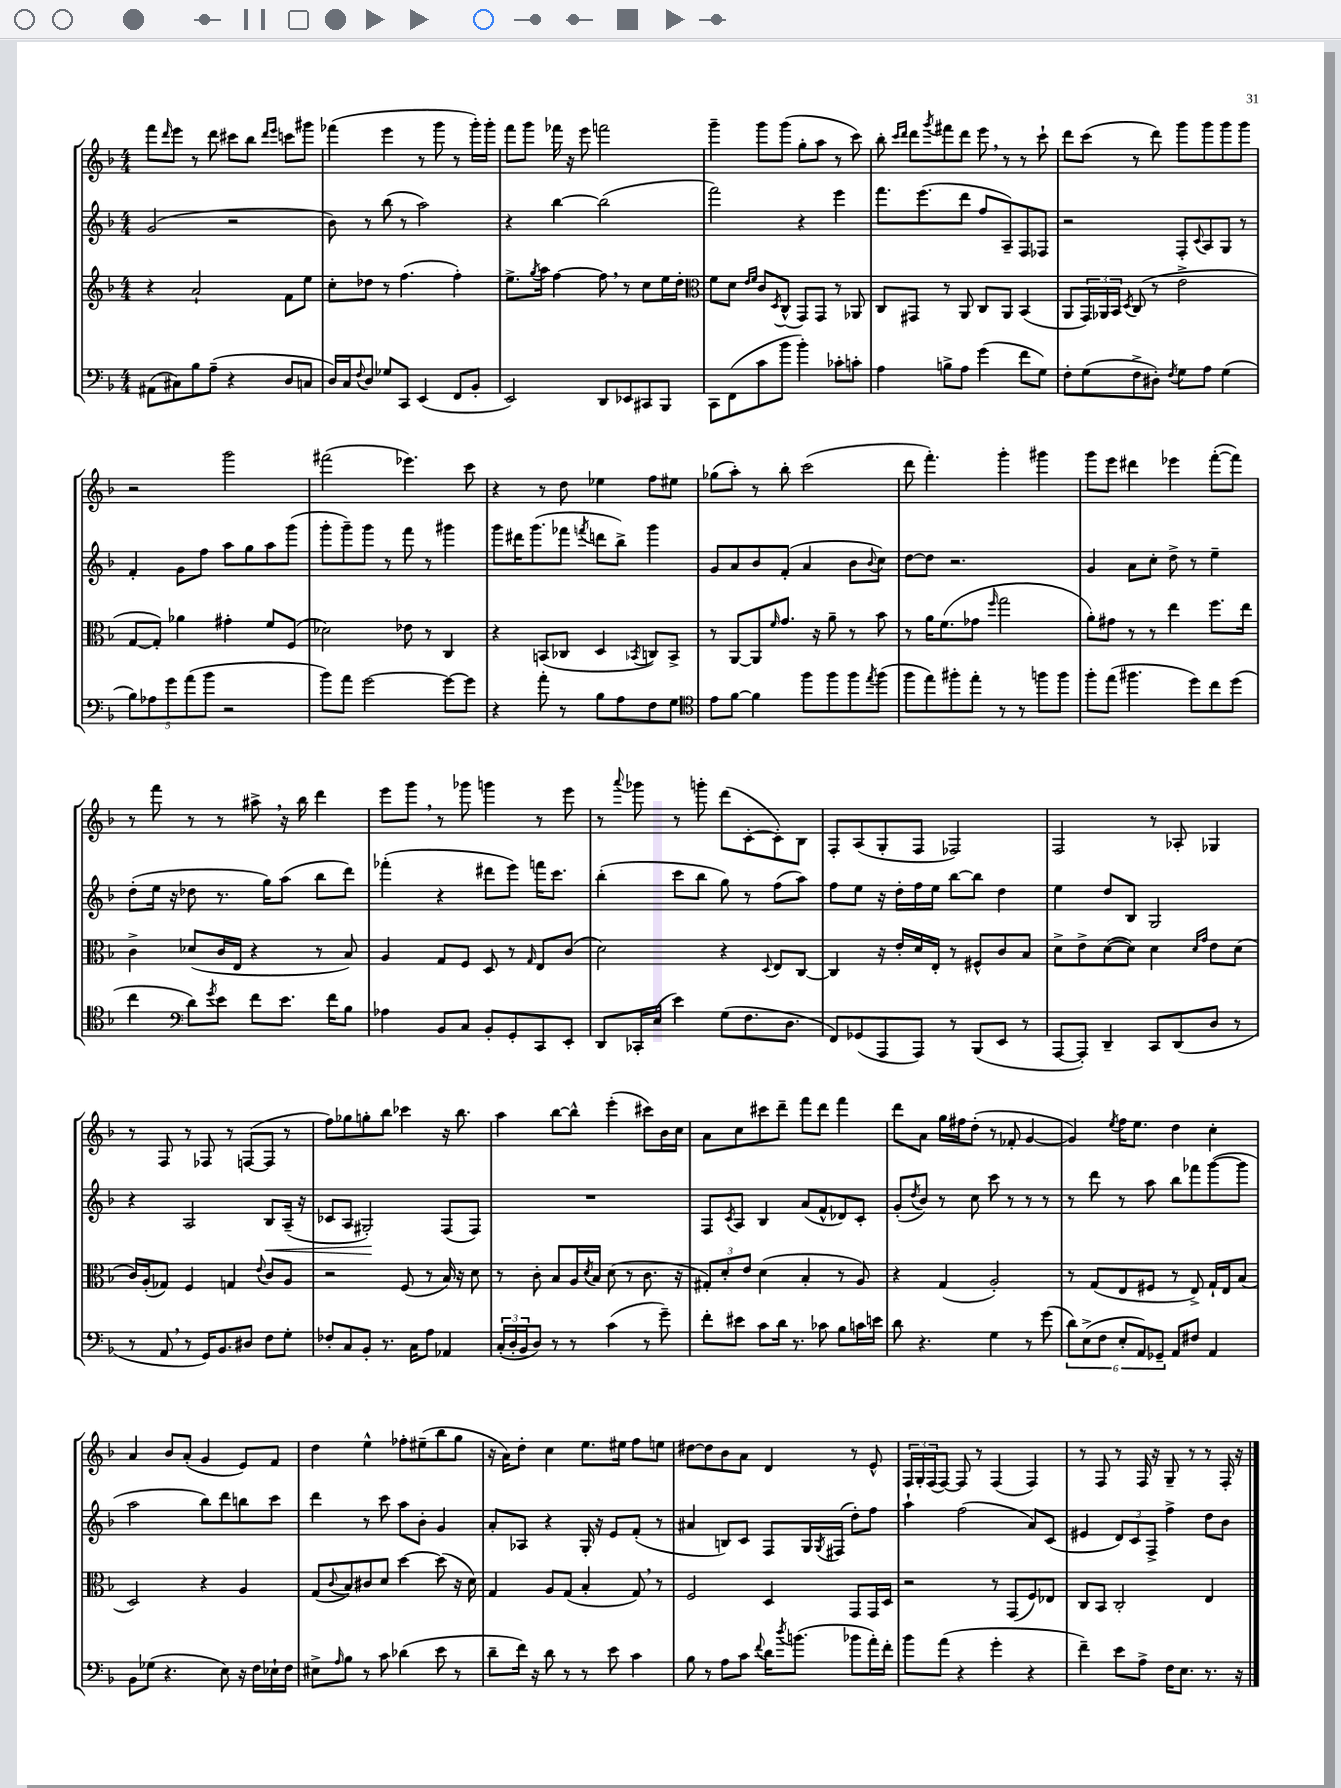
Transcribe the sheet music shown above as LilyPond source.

<<
\new StaffGroup <<
\new Staff = "s0" {
    \clef treble \key f \major \numericTimeSignature \time 4/4
    f'''8 \grace { d'''16 } e'''8 r8 d'''8 cis'''8 bes''8 \grace { d'''16 e'''16 } c'''8 gis'''8 |
    fes'''4( e'''4 r8 g'''8 r8 g'''16-.) g'''16-. |
    f'''8 g'''8 fes'''16 r16 e'''8 f'''2 |
    g'''4-- g'''8 g'''8( g''8-. a''8 r8 c'''8) |
    bes''8-. \grace { c'''16 d'''16 } d'''8 \acciaccatura { g'''8 } fis'''8 d'''8 e'''8 \breathe r8 r8 c'''8-! |
    d'''8 c'''8( r8 d'''8) g'''8 g'''8 g'''8 g'''8 |
    r2 g'''2 |
    fis'''2( ees'''4.) c'''8 |
    r4 r8 d''8 ees''4 f''8 eis''8 |
    ges''8( a''8-.) r8 bes''8-. c'''2( |
    d'''8 f'''4.-.) g'''4-. gis'''4 |
    g'''8 e'''8 dis'''4 ees'''4 f'''8~-.( f'''8) |
    r8 f'''8 r8 r8 ais''8-> \breathe r16 bes''16 d'''4 |
    e'''8 g'''8 \breathe r8 ges'''8 g'''4 r8 e'''8 |
    r8 \appoggiatura { a'''8 } ges'''8 r8 g'''8-. d'''8( c'8~-. c'8-.) bes8 |
    f8-. a8( g8-. f8 fes2) |
    f2 r8 aes8-. ges4 |
    r8 f8 r8 fes8 r8 f8~( f8 r8 |
    f''8) ges''8 g''8-. bes''8 ces'''4 r16 bes''8. |
    a''4 bes''8~ bes''8-^ e'''4-.( cis'''8) bes'16 c''16 |
    a'8 c''8 cis'''8 d'''8-- f'''8 d'''8 f'''4 |
    d'''8 a'8 g''16 fis''16 d''8-.( r8 fes'8-. g'4~ |
    g'4) \acciaccatura { e''8 } f''16 e''8. d''4 c''4-. |
    a'4 bes'8 a'8-.( g'4 e'8) f'8 |
    d''4 e''4-^ fes''8-. eis''8--( bes''8 g''8 |
    r16 a'16) d''8-. c''4 e''8. eis''16 f''8 e''8 |
    dis''8~ dis''8 bes'8 a'8 d'4 r8 e'8-^ |
    \tuplet 3/2 { f16 g16-. f16( } f8~) f8 r8 f4( f4) |
    r8 f8 r8 f16 r16 g8-- r8 r8 f16-. r16 \bar "|." |
}
\new Staff = "s1" {
    \clef treble \key f \major \numericTimeSignature \time 4/4
    g'2( r2 |
    bes'8) r8 bes''8( r8 a''2) |
    r4 bes''4~ bes''2( |
    f'''2) r4 e'''4 |
    f'''8. e'''8.( d'''8 f''8 a8--) f8 fes8 |
    r2 f8-. \appoggiatura { c'8 } a8 g8 r8 |
    f'4-. g'8 f''8 a''8 g''8 a''8 g'''8( |
    g'''8-. g'''8--) g'''8 r8 f'''8 r8 gis'''4 |
    g'''8 dis'''16 g'''8.( fes'''8 \acciaccatura { f'''8 } d'''8 bes''8->) g'''4 |
    g'8 a'8 bes'8 f'8-.( a'4 bes'8 \appoggiatura { bes'8 } c''8) |
    d''8~ d''8 r2. |
    g'4 a'8 c''8-. d''8-> r8 e''4-- |
    d''8-.( e''16 r16 des''8 r8. g''16) a''8( bes''8 d'''8) |
    fes'''4-.( r4 dis'''8 e'''8) f'''16 c'''8. |
    bes''4-.( c'''8 bes''8 g''8) r8 f''8( a''8) |
    f''8 e''8 r16 d''16-. f''16 e''16 bes''8~ bes''8 d''4 |
    e''4 d''8 bes8 g2 |
    r4 a2 bes8\< a16--( r16 |
    ces'8 a8 gis2-.\!) f8( f8) |
    R1 |
    f8 \acciaccatura { c'8 } a8 bes4 a'8( f'8-^ des'8) c'8-. |
    g'8-.( \acciaccatura { d''8 } bes'8) r8 c''8 c'''8 r8 r8 r8 |
    r8 d'''8 r8 a''8 bes''8 fes'''8 g'''8~( g'''8 |
    a''2 bes''8) d'''8 b''8 c'''8 |
    d'''4 r8 c'''8 a''8 bes'8-. g'4 |
    a'8-. aes8 r4 g16-. r16 e'8 f'8-.( r8 |
    ais'4 b8) c'8 f8 g16 \acciaccatura { g8 } fis16( d''8-.) f''8 |
    a''4-! f''2( a'8) c'8( |
    eis'4 \tuplet 3/2 { d'8) c'8 f8-> } f''4-> d''8 bes'8 \bar "|." |
}
\new Staff = "s2" {
    \clef treble \key f \major \numericTimeSignature \time 4/4
    r4 a'2-! f'8 e''8 |
    c''8-. des''8 r8 f''4.( f''4-.) |
    e''8.-> \acciaccatura { g''8 } a''16 f''4~ f''8 \breathe r8 c''8 e''16 d''16-. |
    \clef alto f'8 d'8 \grace { e'16 f'16 } c'8 \acciaccatura { d8 } c8-^( g,8) g,8 r8 aes,8 |
    c8 gis,8 r8 a,8 c8 a,8 bes,4( |
    a,8 \tuplet 3/2 { g,16) aes,16 bes,16 } \acciaccatura { d8 } c8( r8 e'2-> |
    g8~ g8-.) aes'4 gis'4-. f'8 f8( |
    des'2) ees'8 r8 c4 |
    r4 b,8( ces8 d4 \acciaccatura { bes,8 } c8) bes,8-> |
    r8 a,8~ a,8 \grace { f'16 } g'8. r16 a'8-- r8 bes'8 |
    r8 a'16 f'8.( ges'8 \grace { f''16 } g''2 |
    a'8-.) gis'8 r8 r8 e''4 f''8. e''16 |
    c'4-> des'8( c'16 e16 r4 r8 bes8) |
    a4 g8 f8 d8 r8 \grace { g16 } e8 c'8( |
    d'2) r4 \appoggiatura { d8 } e8 c8~ |
    c4 r16 e'16-. d'16 e16-. r8 fis8-^ c'8 bes8 |
    d'8-> e'8-> d'8~( d'8) d'4 \grace { d'16 g'16 } e'8 d'8( |
    c'16) a16-.( ges8) f4 g4 \appoggiatura { e'8 } c'8 a8 |
    r2 f8( r8 bes16) r16 d'8 |
    r8 c'8-. bes8 a16 \acciaccatura { d'8 } bes16 d'8( r8 c'8. r16 |
    \tuplet 3/2 { gis8-.) d'8-. e'8 } d'4( bes4-. r8 a8) |
    r4 g4( a2-.) |
    r8 g8( e8 fis8 r8 e8->) g16-! e16 bes8( |
    d2) r4 a4 |
    g8( \appoggiatura { c'8 } bes8) cis'8 d'8 d''4~ d''8( r16 d'16) |
    g4 a8 g8( bes4-. g8) \breathe r8 |
    f2 d4 g,8 g,16 d16 |
    r2 r8 g,8( f8) ees8 |
    c8 bes,8 c2-. e4 \bar "|." |
}
\new Staff = "s3" {
    \clef bass \key f \major \numericTimeSignature \time 4/4
    ais,8( cis8) bes8 a8--( r4 d8 c8 |
    d16) c16 \appoggiatura { f8 } d8 ges8 c,8 e,4( f,8 bes,8-. |
    e,2) d,8 ees,8 cis,8 bes,,8 |
    c,8 f,8( c'8 bes'8 bes'4-.) ces'8-. c'8-. |
    a4 b8-> a8 g'4( f'8 g8) |
    f8-. g8( f8-> dis8-.) \acciaccatura { f8 } g8 a8 g4( |
    \tuplet 5/4 { bes8) aes8 g'8 a'8( bes'8 } r2 |
    bes'8) a'8 g'2~ g'8~ g'8 |
    r4 a'8-. r8 bes8 a8 f8 g8 |
    \clef tenor e'8 f'8~ f'4 f''8 f''8 f''8 \acciaccatura { e''8 } f''8( |
    f''8 e''8) fis''8-. e''8-. r8 r8 f''8 f''8 |
    f''8-. e''8( fis''4. d''8) c''8 d''8( |
    c''4 \clef bass d'8) \acciaccatura { g'8 } e'8 f'8 e'8. f'16 bes8 |
    aes4 bes,8 c8 bes,8-. g,8-. c,8 e,8-. |
    d,8 ces,16-. e16( e'4) g8( f8. d8. |
    f,8) ges,8( a,,8 a,,8) r8 bes,,8( e,8 r8 |
    a,,8~ a,,8-.) d,4-- c,8 d,8( d8 r8 |
    r8 a,8 \breathe r8 g,16) bes,8. dis8 f8 g8-. |
    fes8-. c8 bes,8-. r8. c16 a8 aes,4 |
    \tuplet 3/2 { c16-.( d16-. bes,16 } d8) r8 r8 c'4( r8 g'8--) |
    f'8-. eis'8 c'8 d'16 r8. ces'8 bes8 c'16 e'16 |
    d'8 r4. g4 r8 g'8( |
    \tuplet 6/4 { d'8) e8->( f8 e8-. a,8) ges,8-- } a,8 fis8 a,4 |
    bes,8 ges8( r4. e8) r16 f16 ees16-! f16 |
    eis8-> \grace { a16 } bes8 r8 c'8 des'4( e'8 r8 |
    d'8-- f'16) r16 d'8 r8 r8 e'8 c'4 |
    bes8 r8 a8 c'8 \appoggiatura { f'8 } d'16 \acciaccatura { d''8 } b'8.( bes'8 a'16-.) f'16-. |
    bes'8 a'8( r4 g'4-. r4 |
    f'4--) e'8 a8-> f16 e8. r8. r16 \bar "|." |
}
>>
>>
\layout { \context { \Score \remove "Bar_number_engraver" } }
